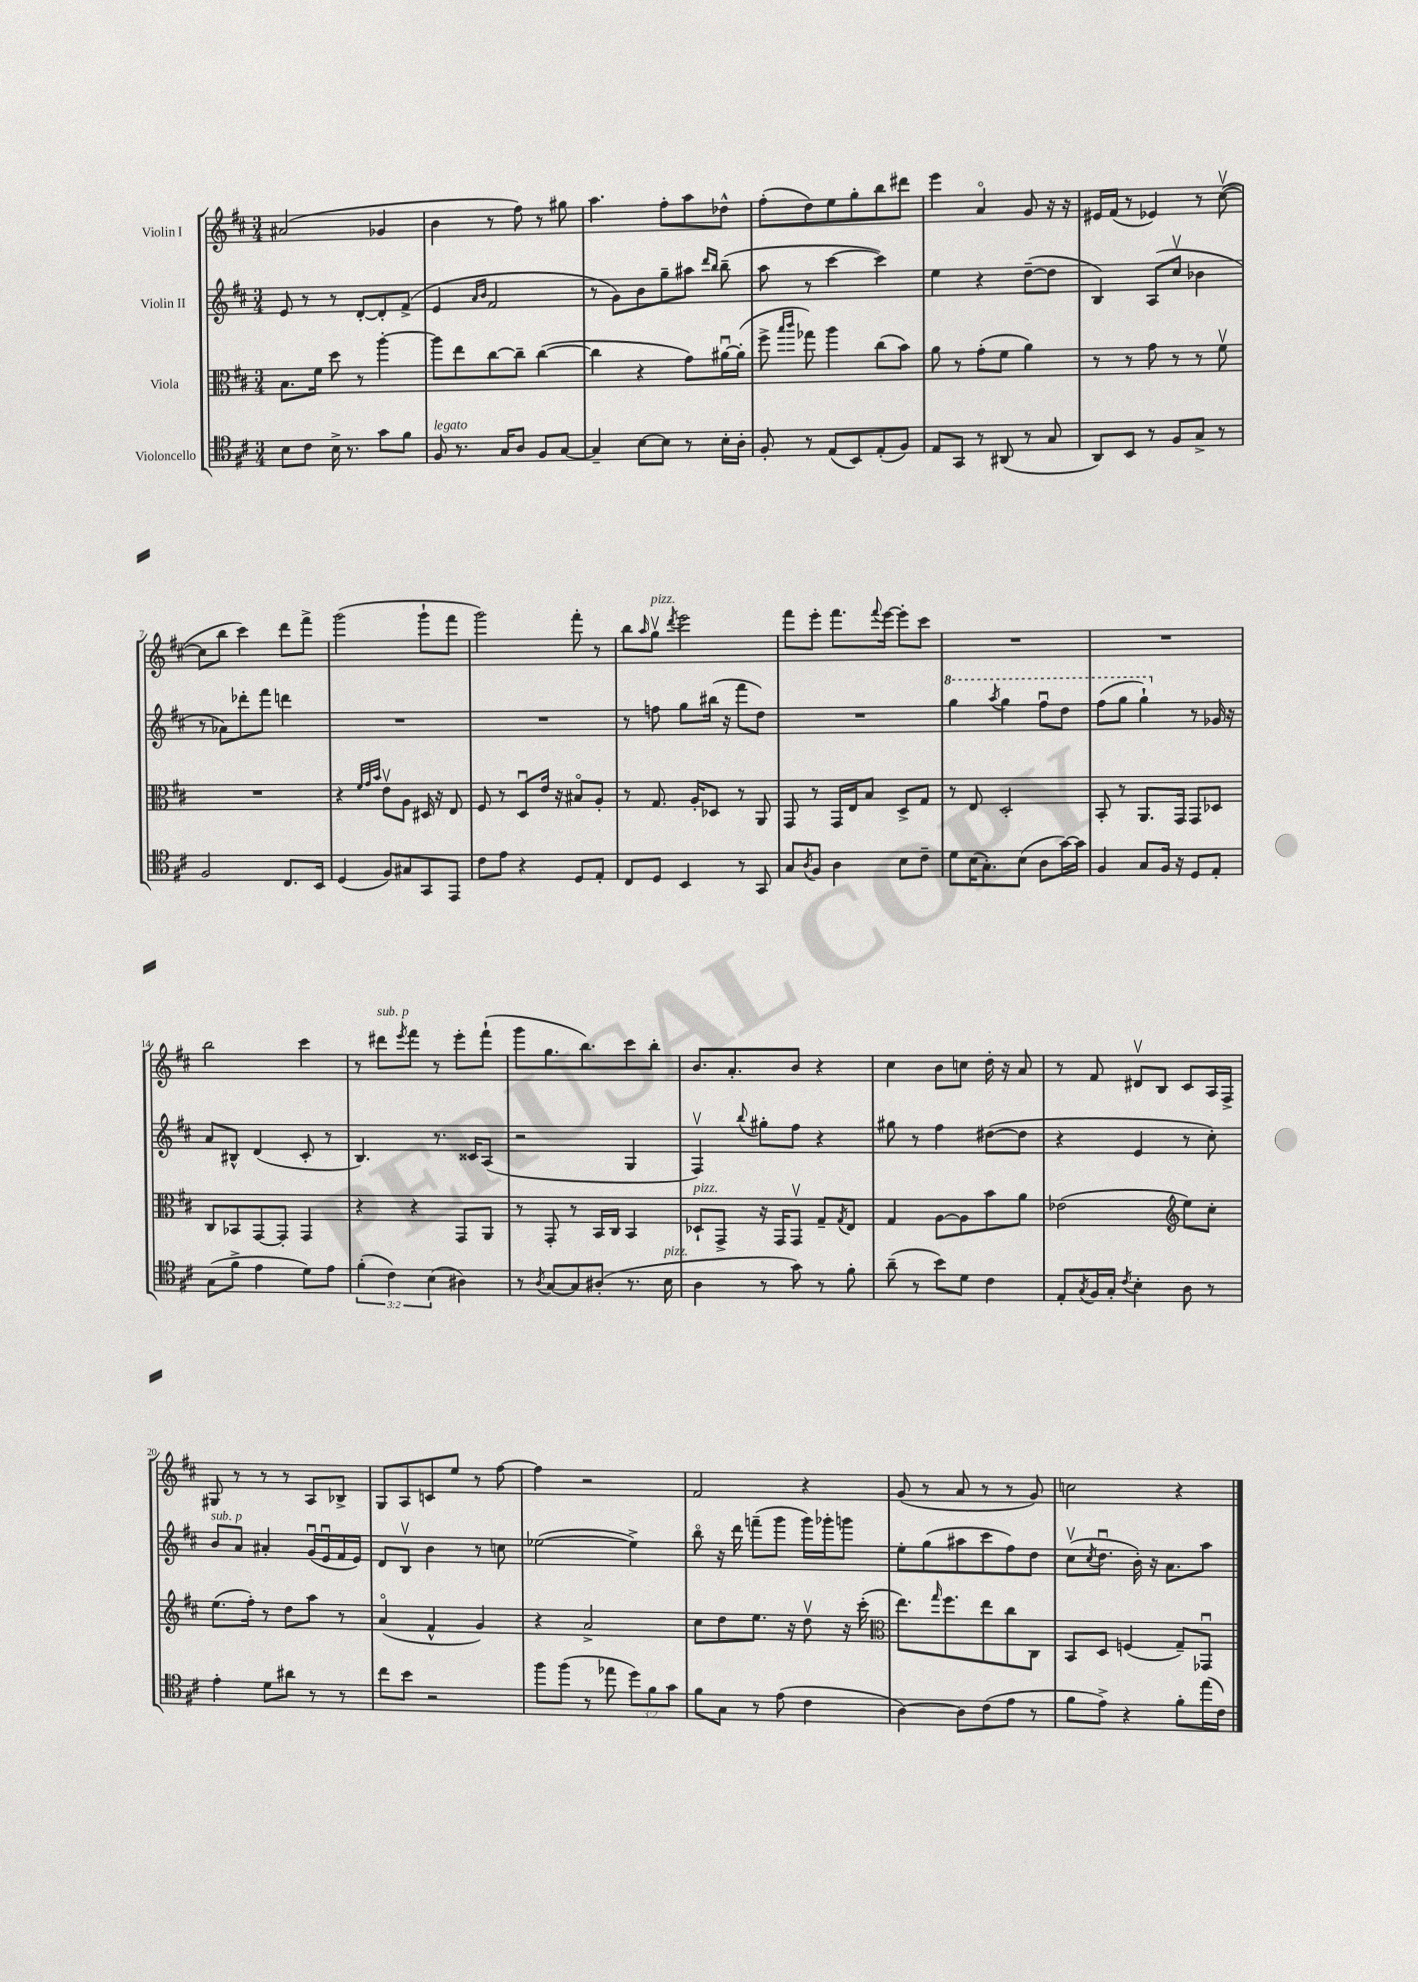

**kern	**kern	**kern	**kern
*staff4	*staff3	*staff2	*staff1
*clefC4	*clefC3	*clefG2	*clefG2
*k[f#c#]	*k[f#c#]	*k[f#c#]	*k[f#c#]
*M3/4	*M3/4	*M3/4	*M3/4
8B	8.B	8e	(2a#
8c#	.	8r	.
.	16f#	.	.
16B^	8dd	8r	.
8.r	.	.	.
.	8r	[8d'	.
8g	[4aa'	8d']	4g-
8f#	.	(8f#^	.
=	=	=	=
8F#	8aa]	4e	4b
8.r	8ee	.	.
.	.	16qqa	.
.	.	16qqb	.
.	[8cc#	2f#	8r
16G	.	.	.
8A	8cc#~]	.	8ff#)
8F#	([4cc#	.	8r
[8G	.	.	8gg#
=	=	=	=
4G~]	4cc#]	8r	4.aa
.	.	8g)	.
[8B	4r	8b	.
8B]	.	8gg~	8ff#'
8r	8g)	8aa#	8aa
.	.	16qqddd	.
.	.	16qqbb	.
16B'	[16a#u	(8bb~	8dd-^^
16A'	(16a#']	.	.
=	=	=	=
8F#'	8ff#^	8aa	(8ff#'
.	16qqbb	.	.
.	16qqccc#	.	.
8r	8gg-)	8r	8dd)
(8E	4aa	[4ccc#	8ee
8BB)	.	.	8gg'
(8E'	(8cc#	4ccc#])	8bb
8F#)	8b)	.	8ddd#
=	=	=	=
8E	8a	4ee	4eee
8GG	8r	.	.
8r	(8g'	4r	4ao
(8AA#	8f#	.	.
8r	4a)	([8dd~	8g
8G	.	8dd]	16r
.	.	.	16r
=	=	=	=
8AA)	8r	4B)	16e#
.	.	.	(16f#
8BB	8r	.	8r
8r	8g	(8A	4e-)
8F#	8r	8cc#v	.
8G^	8r	4b-	8r
8r	8f#v	.	([8cc#v
=	=	=	=
2F#	2.r	8r	8cc#]
.	.	8a-)	8bb
.	.	8ddd-'	4ccc#)
.	.	8fff#	.
8.C#	.	4ddd	8ddd
.	.	.	8fff#^
16BB	.	.	.
=	=	=	=
(4D	4r	2.r	(2ggg
.	32qqf#	.	.
.	32qqg	.	.
.	32qqb	.	.
8F#)	8ev	.	.
8G#	8A	.	.
8GG	16D#	.	8ggg`
.	16r	.	.
8EE	8E	.	8fff#
=	=	=	=
8c#	8F#	2.r	2ggg)
8e	8r	.	.
4r	8Du	.	.
.	16e	.	.
.	16r	.	.
8D	8B#o	.	8fff#'
8E'	8A'	.	8r
=	=	=	=
8C#	8r	8r	8bb
.	.	.	16qqaa
8D	8.G	8ff	8ggv
.	.	.	8qddd
4BB	.	8gg	2eee
.	16A'	.	.
.	8D-	(16bb#	.
.	.	16r	.
8r	8r	8fff#	.
8GG	8AA	8dd)	.
=	=	=	=
8G	8GG	2.r	8fff#
8qA	.	.	.
8F#	8r	.	8eee'
4A	16GG	.	8.fff#
.	16E	.	.
.	8B	.	.
.	.	.	8qqfff#
.	.	.	[16eee
8B	8D^	.	8eee']
8c#~	8G	.	8ccc#
=	=	=	=
8d	8r	4ggg	2.r
(16B	8E	.	.
8.G')	.	.	.
.	.	8qaaa	.
.	2D'	4ggg	.
(8B	.	.	.
8A	.	8fff#u	.
[16g)	.	8ddd	.
16g]	.	.	.
=	=	=	=
4F#	8BB'	(8fff#	2.r
.	8r	8ggg	.
8G	8.AA	4ggg`)	.
16F#	.	.	.
16r	16GG	.	.
8D	8GG	8r	.
8E'	8D-	16g-	.
.	.	16r	.
=	=	=	=
(8G	8C#	8a	2bb
8f#^	8BB-	8B#^^	.
4e	[8GG	(4d	.
.	8GG']	.	.
8d)	4GG	8c#'	4ccc#
8e	.	8r	.
=	=	=	=
(6f#'	4r	4.B)	8r
.	.	.	8ddd#
6c#)	.	.	.
.	.	.	8qeee
.	4r	.	8fff#
(6B	.	.	.
.	.	8.r	8r
4A#)	8GG	.	8eee'
.	.	16c##	.
.	8AA	(8A	(8fff#`
=	=	=	=
8r	8r	2r	8ggg
8qA	.	.	.
[8G	8GG'	.	8.gg
8G]	8r	.	.
.	.	.	8.bb)
(8A#'	16BB	.	.
.	16C#	.	.
8.r	4BB	4G	8ccc#
.	.	.	8bb'
16B	.	.	.
=	=	=	=
4A	8D-`	4F#v)	8.b
.	8GG^	.	.
.	.	.	8.a'
.	.	8qqbb	.
8r	16r	8gg#'	.
.	16GG	.	.
8g)	8GGv	8ff#	8b
8r	8G~	4r	4r
.	8qG	.	.
8f#'	8E	.	.
=	=	=	=
(8a~	4G	8gg#	4cc#
8r	.	8r	.
8b)	[8A	4ff#	8b
8d	8A]	.	8cc
4c#	8b	([8dd#	16dd'
.	.	.	16r
.	8a	8dd#]	8a
=	=	=	=
8E'	(2e-	4r	8r
8qG	.	.	.
16F#	.	.	8f#
16G'	.	.	.
8qc#	.	.	.
4B'	.	4e	8d#v
.	.	.	8B
*	*clefG2	*	*
8A	8ee)	8r	8c#
8r	8cc#'	8cc#')	16A
.	.	.	16F#^
=	=	=	=
4e'	(8.ee	8b	8G#
.	.	8a	8r
.	16ff#')	.	.
8d	8r	4a#'	8r
8a#	8dd	.	8r
8r	8aa	(16gu	8A
.	.	16eu	.
8r	8r	16f#	8B-^
.	.	16e)	.
=	=	=	=
8cc#	(4ao	8d	8G
8b	.	8Bv	8A
2r	4f#^^	4b	8c
.	.	.	8ee
.	4g)	8r	8r
.	.	8cc	[8ff#
=	=	=	=
8ff#	4r	([2ee-	4ff#]
(8ff#	.	.	.
8r	2a^	.	2r
8ee-	.	.	.
12dd)	.	4ee-^])	.
12f#	.	.	.
12g	.	.	.
=	=	=	=
8f#	8cc#	8bbo	2f#
8G	8dd	16r	.
.	.	16ddd	.
8r	8.ee	(8fff~	.
(8e	.	8ggg	.
.	16r	.	.
4c#	8ddv	16ggg)	4r
.	.	16ggg-'	.
.	16r	8ggg	.
.	(16ccc#'	.	.
=	=	=	=
*	*clefC3	*	*
[4A)	8.ee)	8ee'	(8g
.	.	(8gg	8r
.	16qqgg	.	.
.	8.ff#	.	.
8A]	.	8aa#	8a
(8c#	8ee	8ccc#	8r
8e	8cc#	8ff#)	8r
8r	8C#	8dd	8g)
=	=	=	=
8f#	8BB	(8cc#v	2cc
.	.	8qcc#	.
8e^)	8D	8.ddu	.
4r	(4F	.	.
.	.	16b')	.
.	.	16r	.
.	.	8.a	.
8f#'	8G~)	.	4r
(16ee	8GG-u	8aa	.
16c#)	.	.	.
==	==	==	==
*-	*-	*-	*-
